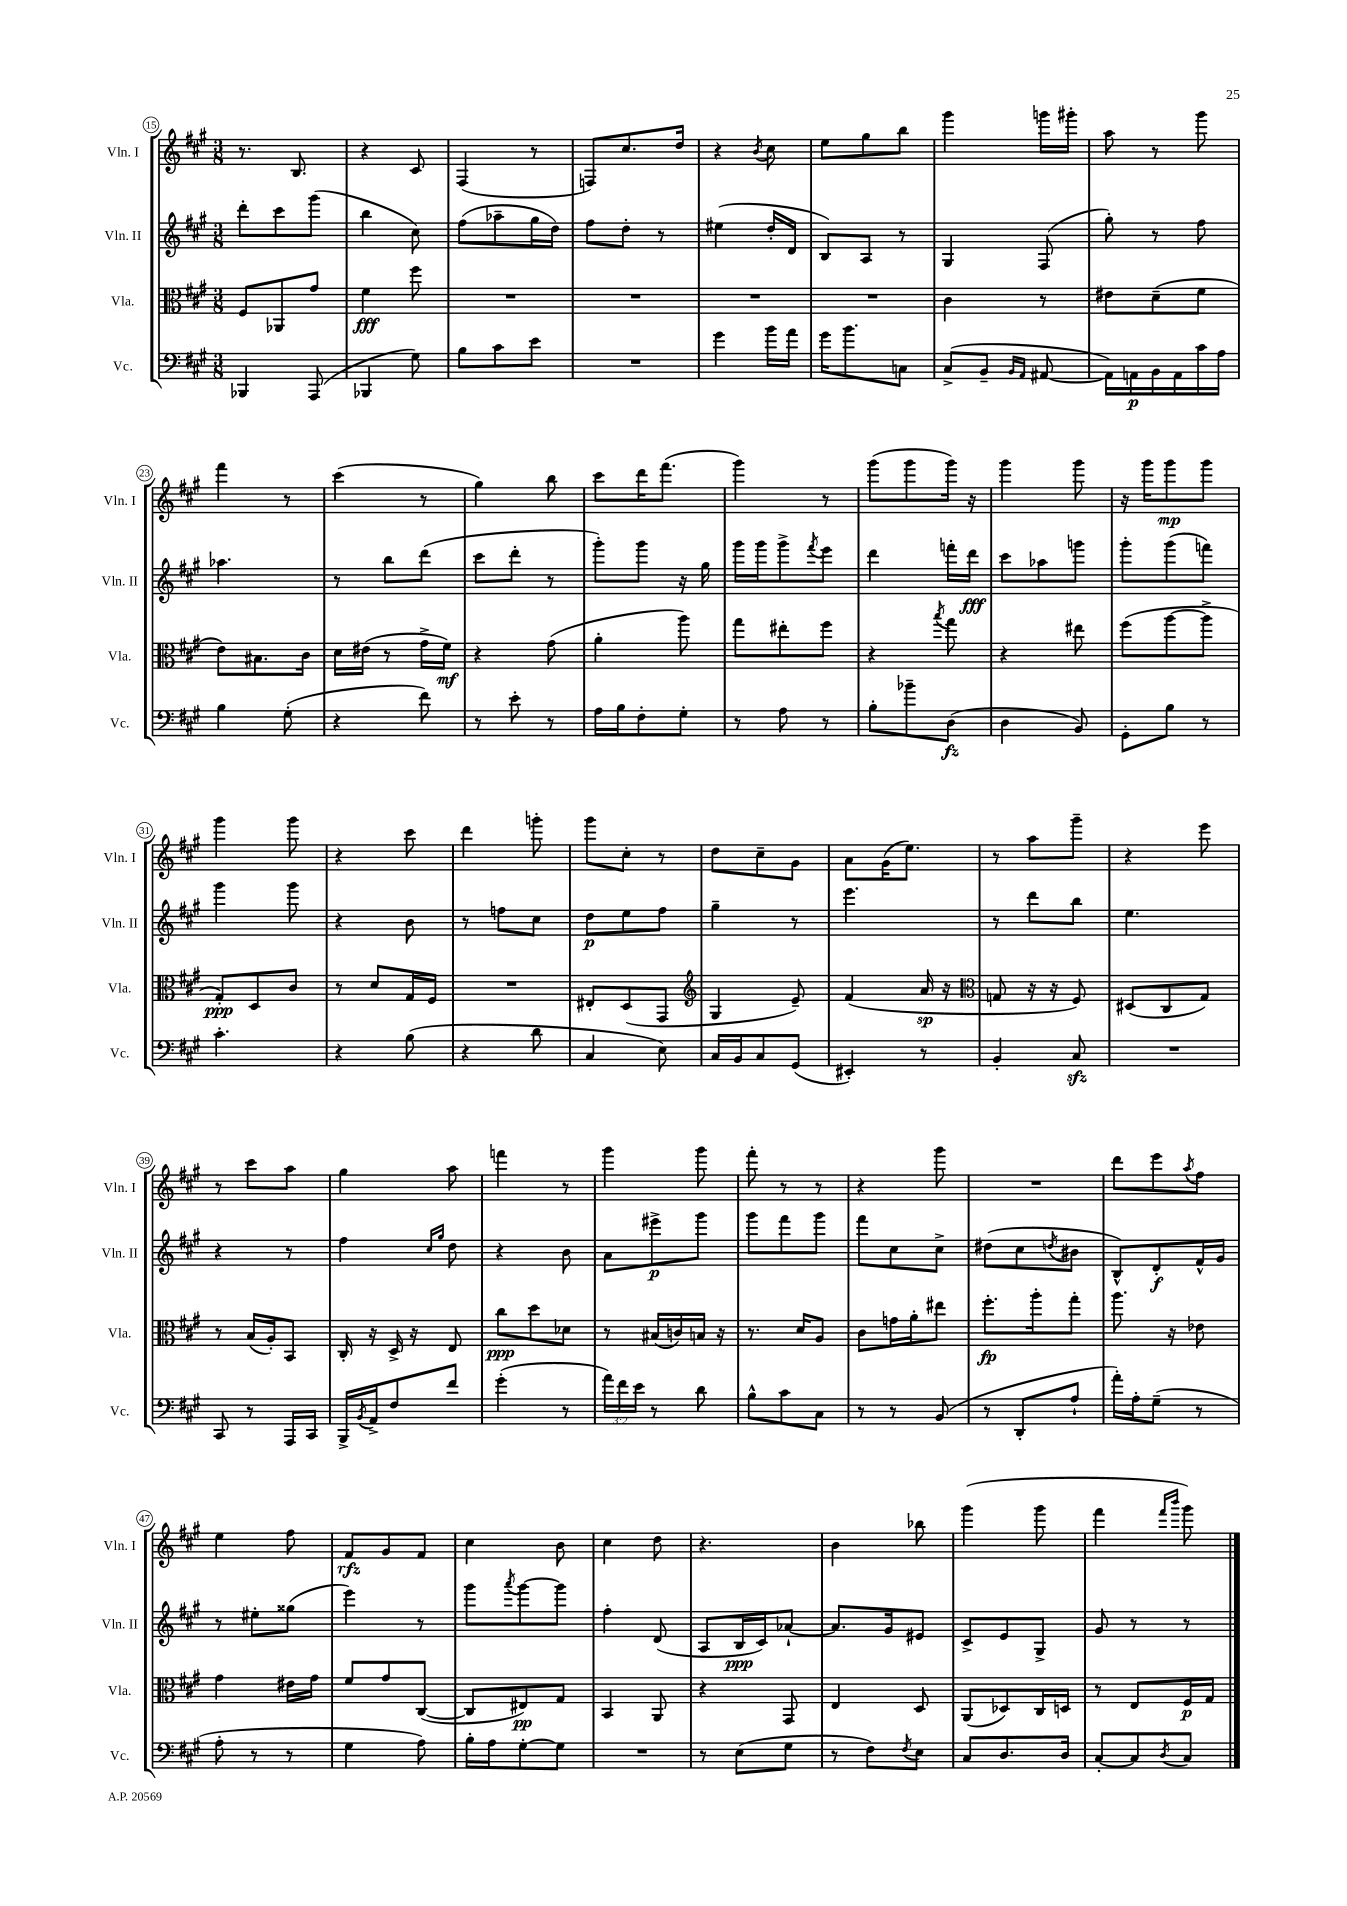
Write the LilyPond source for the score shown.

<<
\new StaffGroup <<
\new Staff = "s0" \with { instrumentName = "Vln. I" shortInstrumentName = "Vln. I" } {
    \clef treble \key a \major \numericTimeSignature \time 3/8
    r8. b8. |
    r4 cis'8 |
    fis4( r8 |
    f8) cis''8. d''16 |
    r4 \acciaccatura { b'8 } cis''8 |
    e''8 gis''8 b''8 |
    gis'''4 g'''16 gis'''16-. |
    a''8 r8 gis'''8 |
    fis'''4 r8 |
    cis'''4( r8 |
    gis''4) b''8 |
    cis'''8 d'''16 fis'''8.( |
    gis'''4) r8 |
    gis'''8( gis'''8 gis'''16) r16 |
    gis'''4 gis'''8 |
    r16 gis'''16 gis'''8\mp gis'''8 |
    gis'''4 gis'''8 |
    r4 cis'''8 |
    d'''4 g'''8-. |
    gis'''8 cis''8-. r8 |
    d''8 cis''8-- gis'8 |
    a'8 gis'16( e''8.) |
    r8 a''8 gis'''8-- |
    r4 e'''8 |
    r8 cis'''8 a''8 |
    gis''4 a''8 |
    f'''4 r8 |
    gis'''4 gis'''8 |
    fis'''8-. r8 r8 |
    r4 gis'''8 |
    R4. |
    d'''8 e'''8 \acciaccatura { a''8 } fis''8 |
    e''4 fis''8 |
    fis'8\rfz gis'8 fis'8 |
    cis''4 b'8 |
    cis''4 d''8 |
    r4. |
    b'4 bes''8 |
    gis'''4( gis'''8 |
    fis'''4 \grace { fis'''16 b'''16 } gis'''8) \bar "|." |
}
\new Staff = "s1" \with { instrumentName = "Vln. II" shortInstrumentName = "Vln. II" } {
    \clef treble \key a \major \numericTimeSignature \time 3/8
    d'''8-. cis'''8 gis'''8( |
    b''4 cis''8) |
    fis''8( aes''8-- gis''16 d''16) |
    fis''8 d''8-. r8 |
    eis''4( d''16-. d'16 |
    b8) a8 r8 |
    gis4 fis8( |
    gis''8-.) r8 fis''8 |
    aes''4. |
    r8 b''8 d'''8( |
    cis'''8 d'''8-. r8 |
    gis'''8-.) gis'''8 r16 gis''16 |
    gis'''16 gis'''16 gis'''8-> \acciaccatura { fis'''8 } e'''8 |
    d'''4 f'''16-. d'''16\fff |
    cis'''8 aes''8 g'''8 |
    gis'''8-. gis'''8( f'''8) |
    gis'''4 gis'''8 |
    r4 b'8 |
    r8 f''8 cis''8 |
    d''8\p e''8 fis''8 |
    gis''4-- r8 |
    e'''4. |
    r8 d'''8 b''8 |
    e''4. |
    r4 r8 |
    fis''4 \grace { cis''16 gis''16 } d''8 |
    r4 b'8 |
    a'8 eis'''8->\p gis'''8 |
    gis'''8 fis'''8 gis'''8 |
    fis'''8 cis''8 cis''8-> |
    dis''8( cis''8 \acciaccatura { d''8 } bis'8 |
    b8-^) d'8-.\f fis'16-^ gis'16 |
    r8 eis''8-. gisis''8( |
    e'''4) r8 |
    gis'''8 \acciaccatura { a'''8 } gis'''8~ gis'''8 |
    fis''4-. d'8( |
    a8 b16\ppp cis'16) aes'8~-! |
    aes'8. gis'16 eis'8 |
    cis'8-> e'8 gis8-> |
    gis'8 r8 r8 \bar "|." |
}
\new Staff = "s2" \with { instrumentName = "Vla." shortInstrumentName = "Vla." } {
    \clef alto \key a \major \numericTimeSignature \time 3/8
    fis8 aes,8 gis'8 |
    fis'4\fff fis''8 |
    R4. |
    R4. |
    R4. |
    R4. |
    cis'4 r8 |
    eis'8 d'8--( fis'8 |
    e'8) bis8. cis'16 |
    d'16 eis'16( r8 gis'16-> fis'16\mf) |
    r4 gis'8( |
    a'4-. a''8) |
    gis''8 eis''8-. fis''8 |
    r4 \acciaccatura { b''8 } gis''8 |
    r4 eis''8 |
    fis''8( a''8~ a''8-> |
    gis8-.\ppp) d8 cis'8 |
    r8 d'8 gis16 fis16 |
    R4. |
    eis8-. d8( gis,8 |
    \clef treble gis4 e'8--) |
    fis'4( a'16\sp r16 |
    \clef alto g8 r16 r16 fis8) |
    dis8( cis8 gis8) |
    r8 b16( a16-.) b,8 |
    cis16-. r16 d16-> r16 e8 |
    cis''8\ppp d''8 des'8 |
    r8 bis16( c'16) b16 r16 |
    r8. d'16 a8 |
    cis'8 g'16 a'16-. eis''8 |
    fis''8.-.\fp a''16-. gis''8-. |
    a''8. r16 ees'8 |
    gis'4 eis'16 gis'16 |
    fis'8 gis'8 cis8~( |
    cis8 eis8\pp) gis8 |
    b,4 a,8 |
    r4 gis,8 |
    e4 d8 |
    a,8( des8) cis16 d16 |
    r8 e8 fis16\p gis16 \bar "|." |
}
\new Staff = "s3" \with { instrumentName = "Vc." shortInstrumentName = "Vc." } {
    \clef bass \key a \major \numericTimeSignature \time 3/8 \override Staff.TupletNumber.text = #tuplet-number::calc-fraction-text
    bes,,4 a,,8( |
    bes,,4 gis8) |
    b8 cis'8 e'8 |
    R4. |
    gis'4 b'16 a'16 |
    gis'16 b'8. c8 |
    cis8->( b,8-- \grace { b,16 a,16 } ais,8~ |
    ais,16) a,16\p b,16 a,16 cis'16 a16 |
    b4 gis8-.( |
    r4 fis'8) |
    r8 e'8-. r8 |
    a16 b16 fis8-. gis8-. |
    r8 a8 r8 |
    b8-. bes'8-- d8\fz( |
    d4 b,8) |
    gis,8-. b8 r8 |
    cis'4.-. |
    r4 b8( |
    r4 d'8 |
    cis4 e8) |
    cis16 b,16 cis8 gis,8( |
    eis,4-.) r8 |
    b,4-. cis8\sfz |
    R4. |
    cis,8 r8 a,,16 cis,16 |
    b,,16-> \acciaccatura { b,8 } a,16-> fis8 fis'8 |
    gis'4-.( r8 |
    \tuplet 3/2 { a'16) fis'16 e'16 } r8 d'8 |
    b8-^ cis'8 cis8 |
    r8 r8 b,8( |
    r8 d,8-. a8-! |
    a'16-.) a16-. gis8--( r8 |
    a8-. r8 r8 |
    gis4 a8) |
    b16-. a16 gis8~-. gis8 |
    R4. |
    r8 e8( gis8 |
    r8 fis8) \acciaccatura { fis8 } e8 |
    cis8 d8. d16 |
    cis8~-. cis8 \acciaccatura { d8 } cis8 \bar "|." |
}
>>
>>
\layout { \context { \Score currentBarNumber = #15 \override BarNumber.stencil = #(make-stencil-circler 0.1 0.3 ly:text-interface::print) } }
